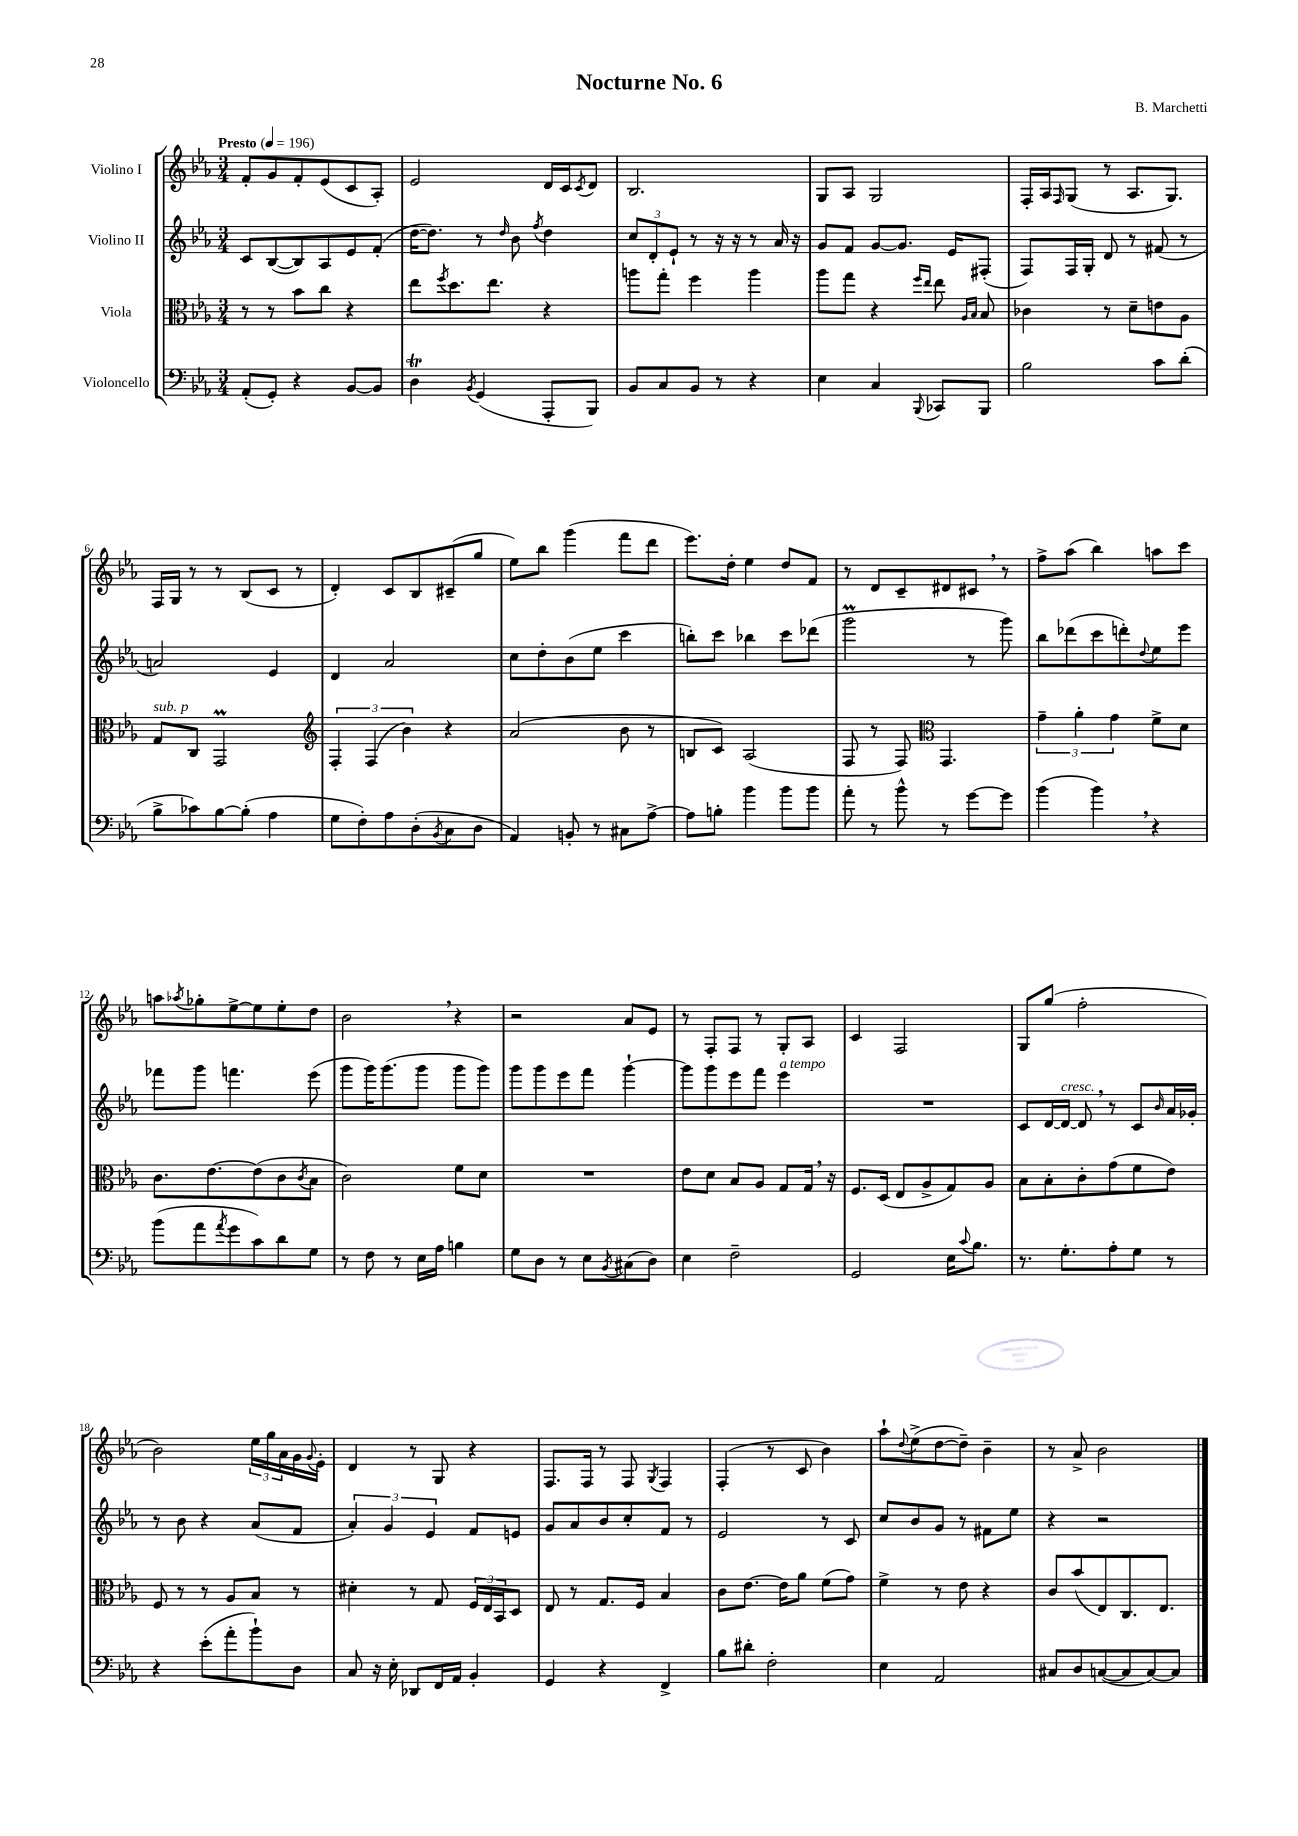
\header { title = "Nocturne No. 6" composer = "B. Marchetti" }
<<
\new StaffGroup <<
\new Staff = "s0" \with { instrumentName = "Violino I" } {
    \clef treble \key ees \major \numericTimeSignature \time 3/4 \tempo "Presto" 4 = 196
    f'8-. g'8 f'8-. ees'8( c'8 aes8-.) |
    ees'2 d'16 c'16 \acciaccatura { c'8 } d'8 |
    bes2. |
    g8 aes8 g2 |
    f16-. aes16 \grace { f16 } g8( r8 aes8. g8.) |
    f16 g16 r8 r8 bes8( c'8 r8 |
    d'4-.) c'8 bes8 cis'8--( g''8 |
    ees''8) bes''8 g'''4( f'''8 d'''8 |
    ees'''8.) d''16-. ees''4 d''8 f'8 |
    r8 d'8 c'8-- dis'8 cis'8 \breathe r8 |
    f''8-> aes''8( bes''4) a''8 c'''8 |
    a''8 \acciaccatura { aes''8 } ges''8-. ees''8~-> ees''8 ees''8-. d''8 |
    bes'2 \breathe r4 |
    r2 aes'8 ees'8 |
    r8 f8-. f8 r8 g8-. aes8 |
    c'4 f2 |
    g8 g''8( f''2-. |
    bes'2) \tuplet 3/2 { ees''16 g''16 aes'16 } g'16 \appoggiatura { g'8 } ees'16-. |
    d'4 r8 g8 r4 |
    f8. f16 r8 f8 \acciaccatura { g8 } f4 |
    f4-.( r8 c'8 bes'4) |
    aes''8-! \appoggiatura { d''8 } ees''8->( d''8~ d''8--) bes'4-- |
    r8 aes'8-> bes'2 \bar "|." |
}
\new Staff = "s1" \with { instrumentName = "Violino II" } {
    \clef treble \key ees \major \numericTimeSignature \time 3/4
    c'8 bes8~( bes8) aes8 ees'8 f'8-.( |
    d''16~ d''8.) r8 \grace { d''16 } bes'8 \acciaccatura { f''8 } d''4 |
    \tuplet 3/2 { c''8 d'8-. ees'8-! } r8 r16 r16 r8 aes'16 r16 |
    g'8 f'8 g'8~ g'8. ees'16 fis8-.( |
    f8) f16 g16-. d'8 r8 fis'8( r8 |
    a'2) ees'4 |
    d'4 aes'2 |
    c''8 d''8-. bes'8( ees''8 c'''4 |
    b''8-.) c'''8 bes''4 c'''8 des'''8( |
    g'''2\prall r8 g'''8) |
    bes''8 des'''8( c'''8 d'''8-.) \appoggiatura { d''8 } ees''8 ees'''8 |
    fes'''8 g'''8 f'''4. ees'''8( |
    g'''8 g'''16) g'''8.( g'''8 g'''8 g'''8) |
    g'''8 g'''8 ees'''8 f'''8 g'''4~-! |
    g'''8 g'''8 ees'''8 f'''8 ees'''4^\markup { \italic "a tempo" } |
    R2. |
    c'8 d'16~ d'16~^\markup { \italic "cresc." } d'8 \breathe r8 c'8 \grace { bes'16 } aes'16 ges'16-. |
    r8 bes'8 r4 aes'8( f'8 |
    \tuplet 3/2 { aes'4-.) g'4 ees'4 } f'8 e'8 |
    g'8 aes'8 bes'8 c''8-. f'8 r8 |
    ees'2 r8 c'8 |
    c''8 bes'8 g'8 r8 fis'8 ees''8 |
    r4 r2 \bar "|." |
}
\new Staff = "s2" \with { instrumentName = "Viola" } {
    \clef alto \key ees \major \numericTimeSignature \time 3/4
    r8 r8 bes'8 c''8 r4 |
    ees''8 \acciaccatura { f''8 } d''8. ees''8. r4 |
    a''8 g''8-. f''4 a''4 |
    aes''8 g''8 r4 \grace { f''16 ees''16 } ees''8 \grace { aes16 bes16 } bes8 |
    ces'4 r8 d'8-- e'8 aes8 |
    g8^\markup { \italic "sub. p" } c8 g,2\prall |
    \clef treble \tuplet 3/2 { f4-. f4( bes'4) } r4 |
    aes'2( bes'8 r8 |
    b8 c'8) aes2( |
    f8 r8 f8) \clef alto g,4. |
    \tuplet 3/2 { g'4-- aes'4-. g'4 } f'8-> d'8 |
    c'8. ees'8.~ ees'8( c'8 \acciaccatura { c'8 } bes8 |
    c'2) f'8 d'8 |
    R2. |
    ees'8 d'8 bes8 aes8 g8 g16 \breathe r16 |
    f8. d16( ees8 aes8-> g8) aes8 |
    bes8 bes8-. c'8-. g'8( f'8 ees'8) |
    f8 r8 r8 aes8 bes8 r8 |
    dis'4-. r8 g8 \tuplet 3/2 { f16 ees16 bes,16 } d8 |
    ees8 r8 g8. f16 bes4 |
    c'8 ees'8.~ ees'16 aes'8 f'8( g'8) |
    f'4-> r8 ees'8 r4 |
    c'8 bes'8( ees8) c8. ees8. \bar "|." |
}
\new Staff = "s3" \with { instrumentName = "Violoncello" } {
    \clef bass \key ees \major \numericTimeSignature \time 3/4
    aes,8-.( g,8-.) r4 bes,8~ bes,8 |
    d4\trill \acciaccatura { bes,8 } g,4( aes,,8-. bes,,8) |
    bes,8 c8 bes,8 r8 r4 |
    ees4 c4 \appoggiatura { bes,,8 } ces,8 bes,,8 |
    bes2 c'8 d'8-.( |
    bes8-> ces'8) bes8~ bes8-.( aes4 |
    g8 f8-.) aes8 d8-.( \acciaccatura { bes,8 } c8 d8 |
    aes,4) b,8-. r8 cis8 aes8~-> |
    aes8 b8-. bes'4 bes'8 bes'8 |
    aes'8-. r8 bes'8-^ r8 g'8~ g'8 |
    bes'4( bes'4) \breathe r4 |
    bes'8( aes'8 \acciaccatura { aes'8 } g'8 c'8) d'8 g8 |
    r8 f8 r8 ees16 aes16 b4 |
    g8 d8 r8 ees8 \acciaccatura { bes,8 } cis8( d8) |
    ees4 f2-- |
    g,2 ees16 \appoggiatura { c'8 } bes8. |
    r8. g8.-. aes8-. g8 r8 |
    r4 ees'8-.( aes'8-. bes'8-!) d8 |
    c8 r16 ees16-. des,8 f,16 aes,16 bes,4-. |
    g,4 r4 f,4-> |
    bes8 dis'8-. f2-. |
    ees4 aes,2 |
    cis8 d8 c8~( c8 c8~) c8 \bar "|." |
}
>>
>>
